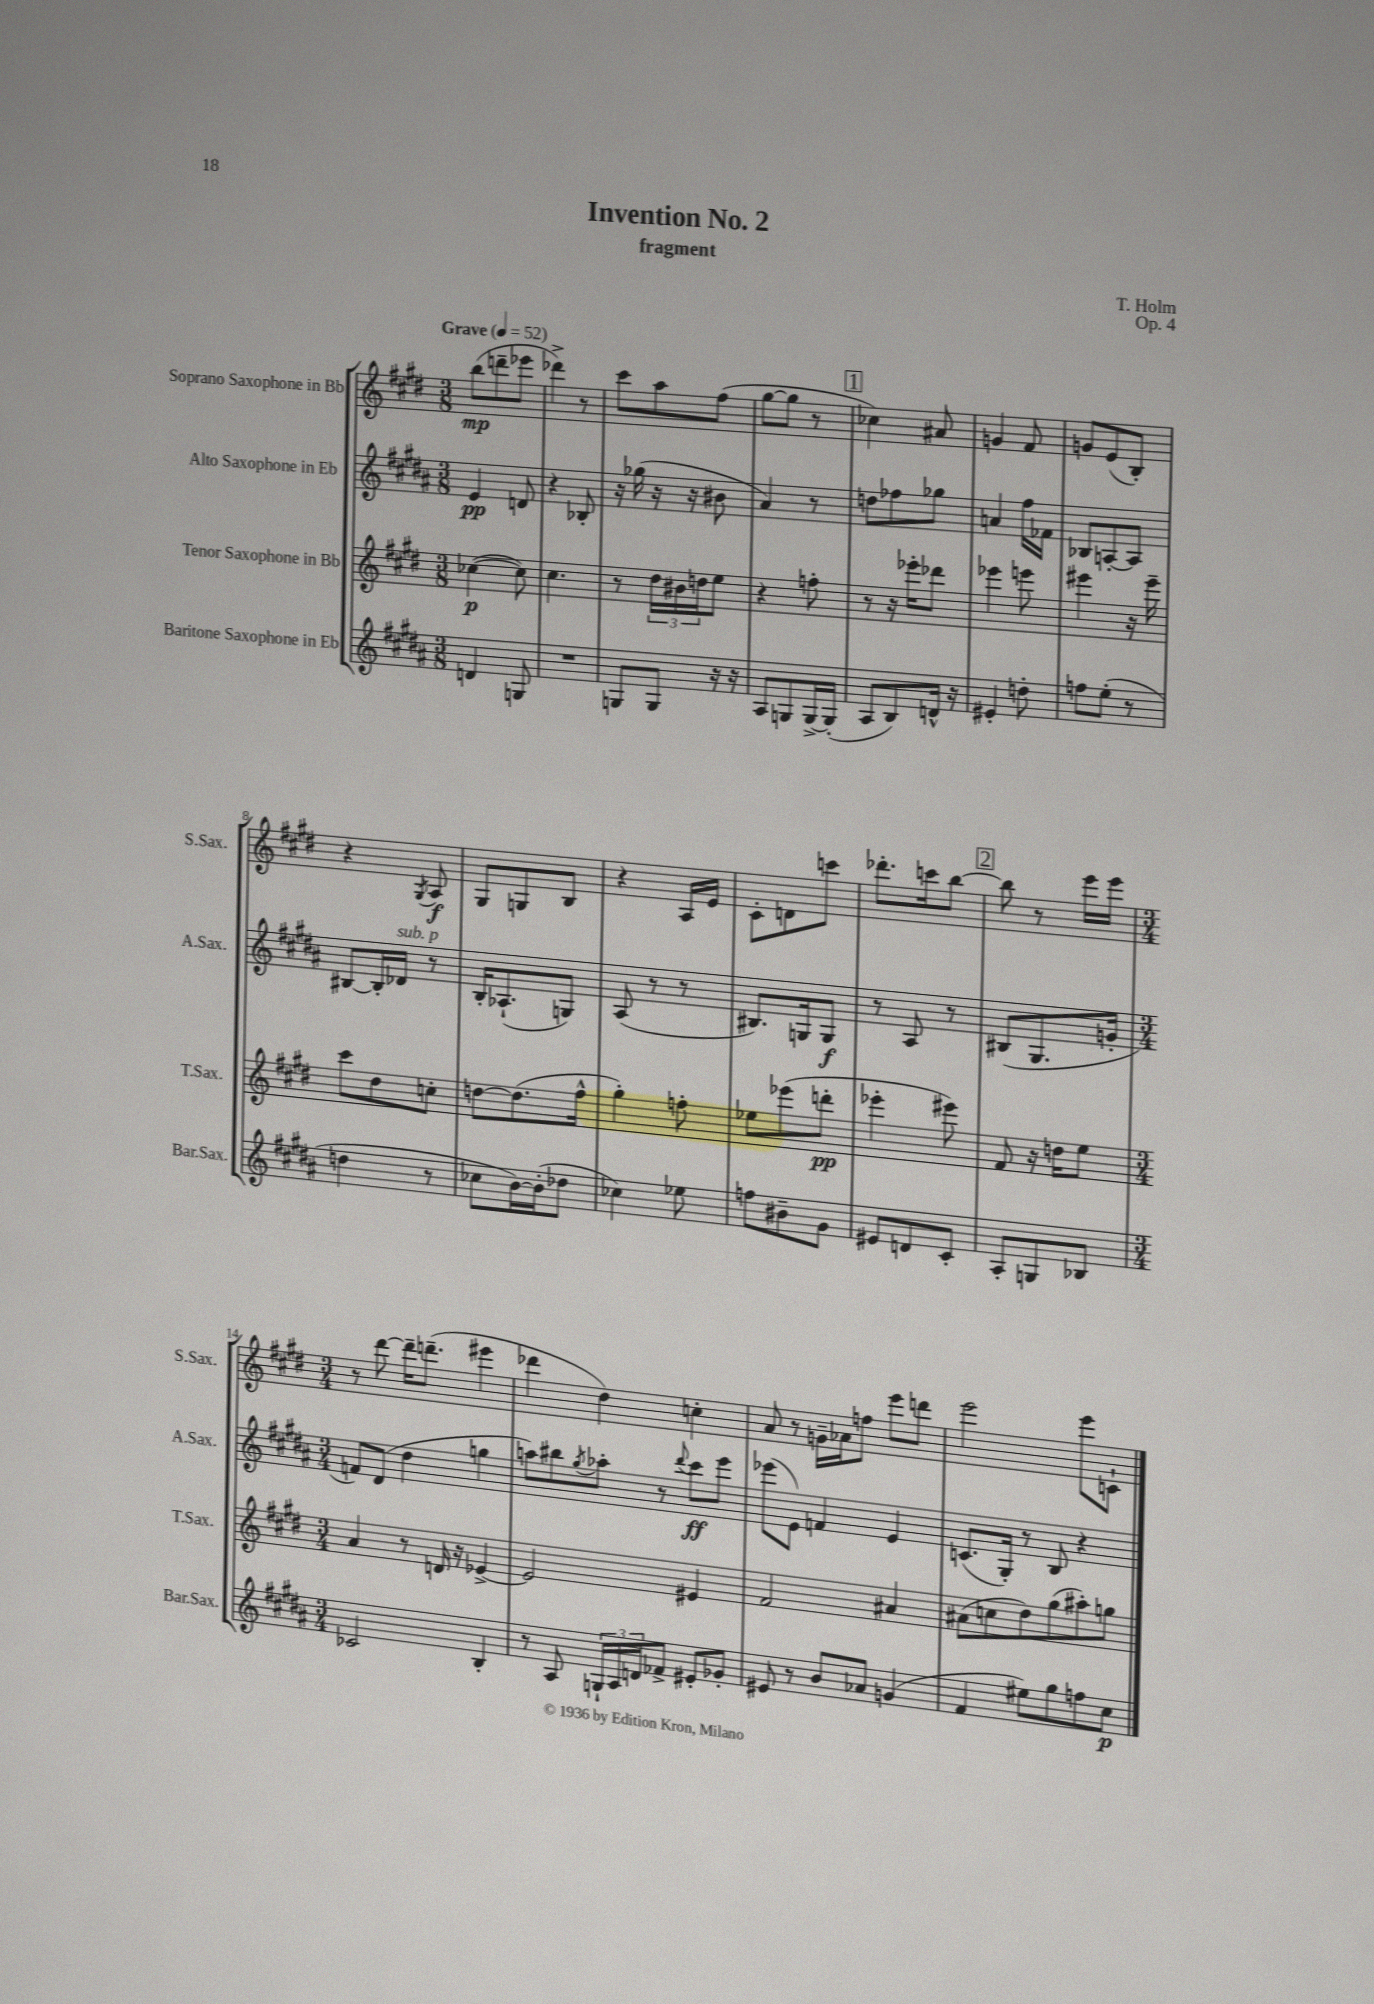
\header { title = "Invention No. 2" composer = "T. Holm" subtitle = "fragment" opus = "Op. 4" }
<<
\new StaffGroup <<
\new Staff = "s0" \with { instrumentName = "Soprano Saxophone in Bb" shortInstrumentName = "S.Sax." } {
    \clef treble \key e \major \numericTimeSignature \time 3/8 \tempo "Grave" 4 = 52
    b''8\mp( d'''8-- ees'''8 |
    des'''4->) r8 |
    cis'''8 a''8 fis''8( |
    gis''8~ gis''8 r8 |
    \mark \markup { \box "1" } ces''4) ais'8 |
    g'4 fis'8 |
    g'8 e'8( b8-.) |
    r4 \acciaccatura { gis8 } a8\f |
    gis8 g8 b8 |
    r4 a16 e'16 |
    cis'8-. d'8 c'''8 |
    des'''8.-. c'''16 b''8~ |
    \mark \markup { \box "2" } b''8 r8 e'''16 e'''16 |
    \numericTimeSignature \time 3/4 r8 dis'''8~ dis'''16-- d'''8.--( eis'''4 |
    des'''4 dis''4) c''4-. |
    a'8 r8 g'16-- aes'16 f''8 e'''8 d'''8 |
    e'''2 e'''8 c'8-! \bar "|." |
}
\new Staff = "s1" \with { instrumentName = "Alto Saxophone in Eb" shortInstrumentName = "A.Sax." } {
    \clef treble \key b \major \numericTimeSignature \time 3/8
    e'4\pp d'8 |
    r4 bes8-. |
    r16 ges''16( r16 r16 bis'8 |
    ais'4) r8 |
    \mark \markup { \box "1" } d''8 fes''8 ges''8 |
    a'4 fis''16 fes'16 |
    bes8 a8~-. a8 |
    bis8~ bis16-. des'16^\markup { \italic "sub. p" } r8 |
    b16-. aes8.-!( g8) |
    ais8( r8 r8 |
    bis8.) g16 g8\f |
    r8 ais8 r8 |
    \mark \markup { \box "2" } bis8( gis8. g'16-. |
    \numericTimeSignature \time 3/4 f'8) dis'8( dis''4 g''4 |
    a''8) bis''8 \acciaccatura { gis''8 } aes''8-. r8 \appoggiatura { dis'''8 } cis'''8\ff e'''8 |
    ees'''8( e'8) f'4 e'4 |
    c'8.( gis16-.) r8 b8 r4 \bar "|." |
}
\new Staff = "s2" \with { instrumentName = "Tenor Saxophone in Bb" shortInstrumentName = "T.Sax." } {
    \clef treble \key e \major \numericTimeSignature \time 3/8
    ces''4~\p( ces''8) |
    cis''4. |
    r8 \tuplet 3/2 { dis''16 bis'16 d''16 } e''8 |
    r4 f''8-. |
    \mark \markup { \box "1" } r8 r16 ees'''16-. des'''8 |
    ees'''4 e'''8 |
    eis'''4 r16 eis'''16-- |
    cis'''8 dis''8 c''8-. |
    d''8~ d''8.( fis''16-^ |
    gis''4-.) f''8-. |
    ees''8 ees'''8( d'''8-.\pp |
    ees'''4-. eis'''8) |
    \mark \markup { \box "2" } fis'8 r16 d''16 e''8 |
    \numericTimeSignature \time 3/4 a'4 r8 d'16 r16 ees'4~-> |
    ees'2 eis'4 |
    fis'2 ais'4 |
    ais'8( c''8 dis''8) gis''8( ais''8-.) g''8 \bar "|." |
}
\new Staff = "s3" \with { instrumentName = "Baritone Saxophone in Eb" shortInstrumentName = "Bar.Sax." } {
    \clef treble \key b \major \numericTimeSignature \time 3/8
    d'4 g8 |
    R4. |
    g8 g8 r16 r16 |
    ais8 g8 g16~-> g16-.( |
    \mark \markup { \box "1" } ais8 b8) d'16-^ r16 |
    eis'4-. d''8-. |
    f''8 e''8-.( r8 |
    d''4 r8 |
    ces''8 b'16~) b'16-.( des''8 |
    ces''4) ees''8 |
    f''8 bis'8-- gis'8 |
    eis'8 d'8 cis'8-. |
    \mark \markup { \box "2" } ais8-. g8 bes8 |
    \numericTimeSignature \time 3/4 ces'2 b4-. |
    r8 ais8 \tuplet 3/2 { g16-! ais16 d'16 } fes'8-> eis'8-. ges'8-. |
    eis'8 r8 b'8 aes'8 g'4( |
    fis'4 eis''8) gis''8 f''8 cis''8\p \bar "|." |
}
>>
>>
